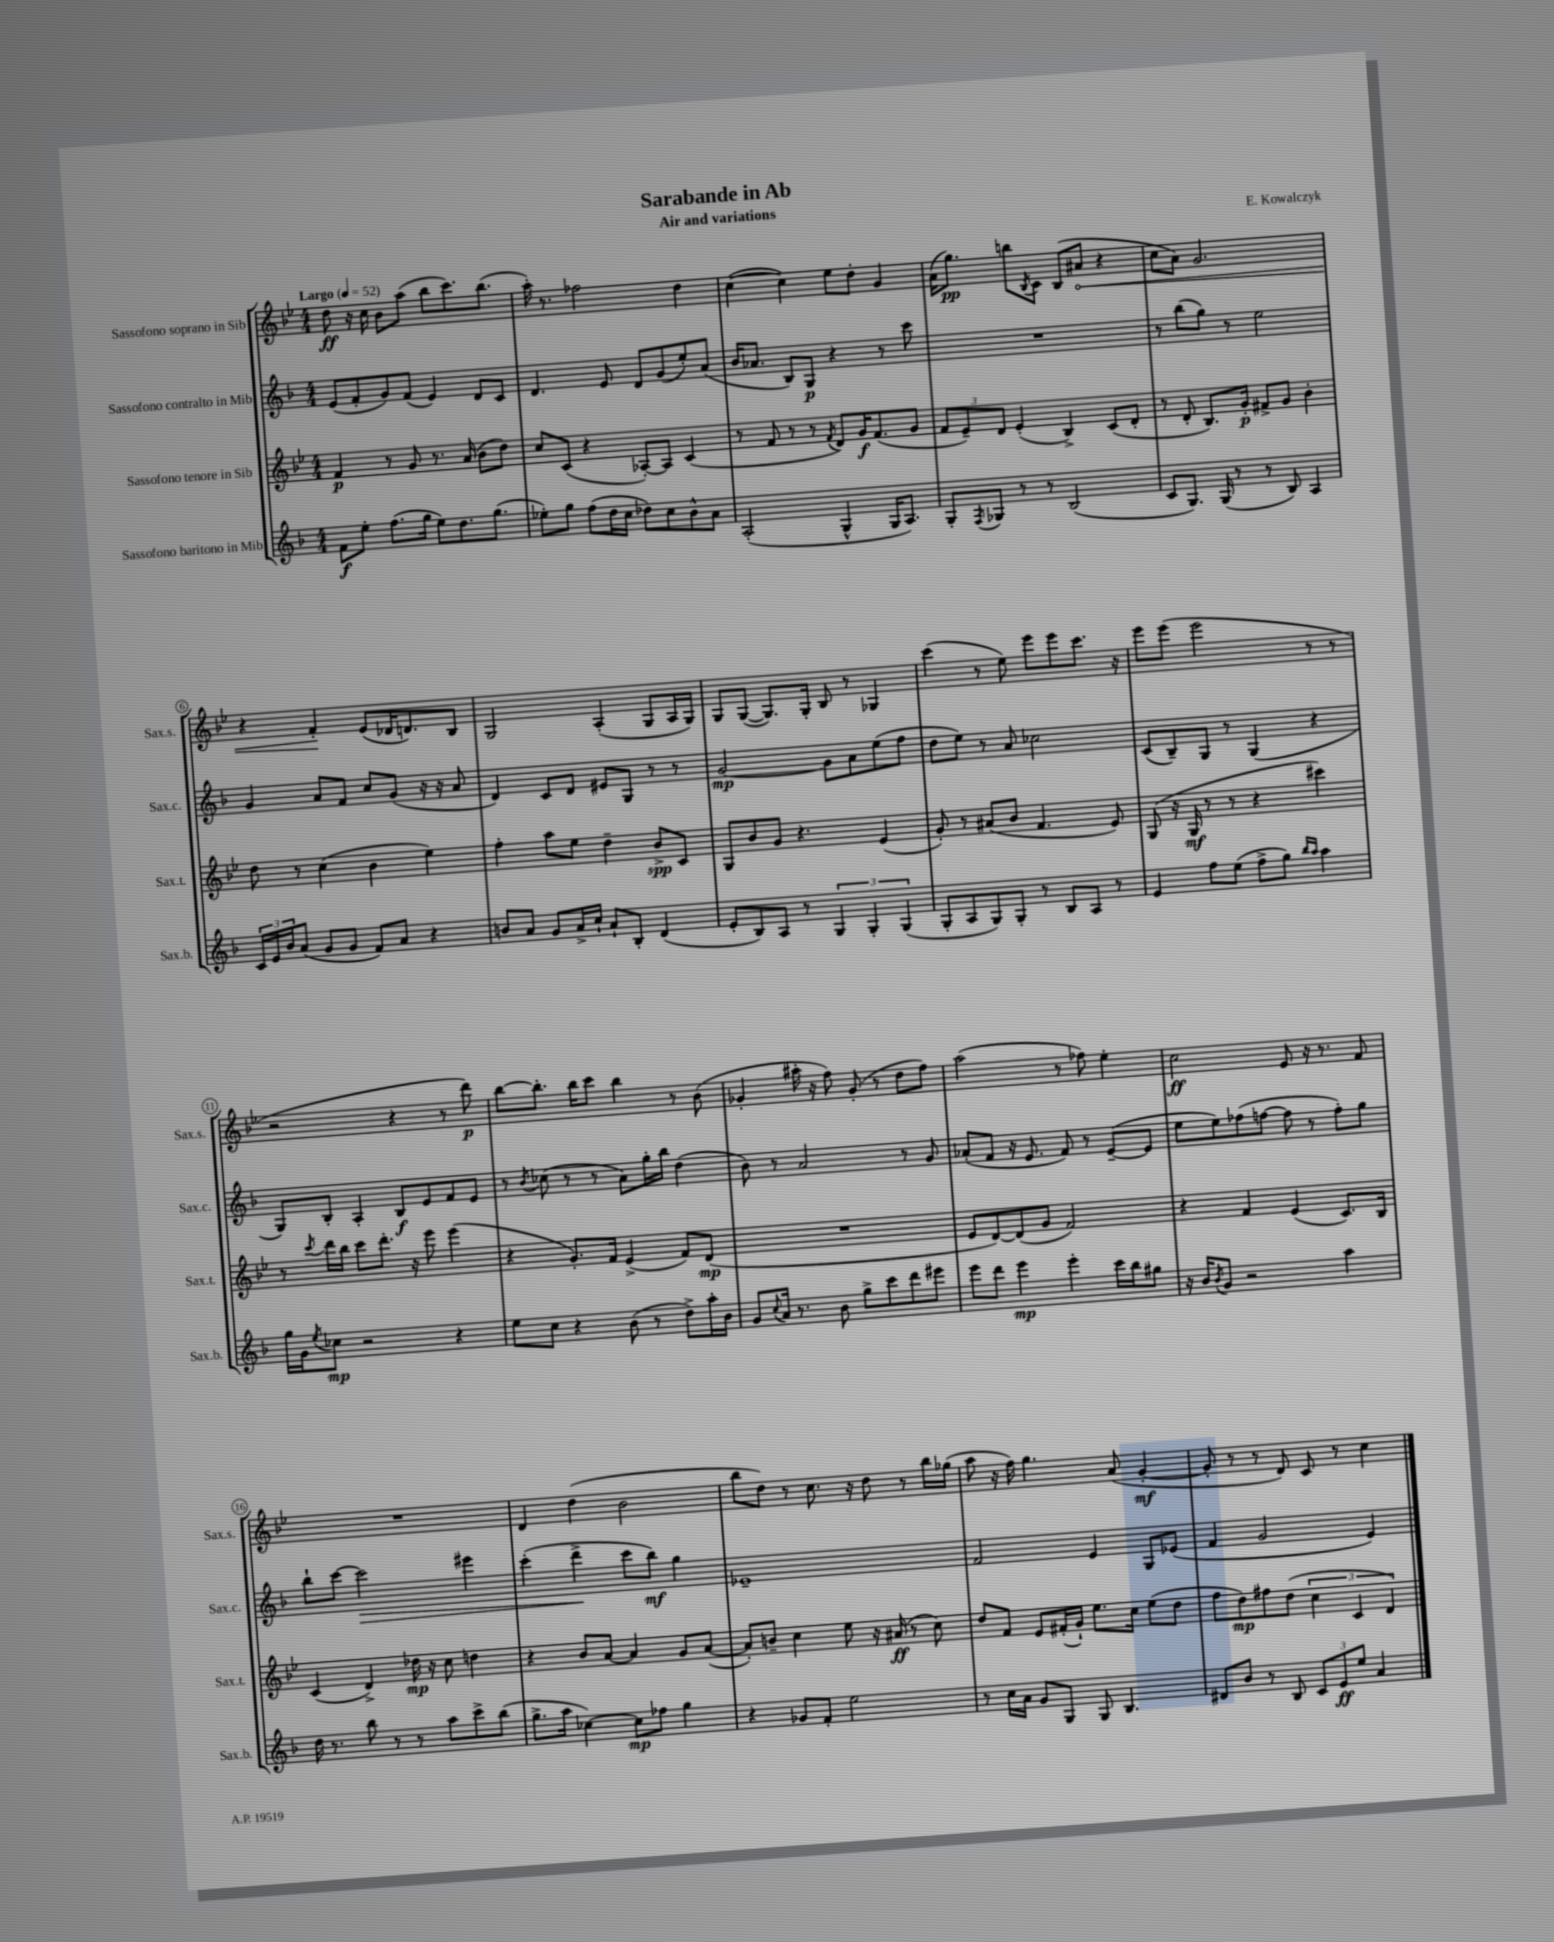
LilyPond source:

\header { title = "Sarabande in Ab" composer = "E. Kowalczyk" subtitle = "Air and variations" }
<<
\new StaffGroup <<
\new Staff = "s0" \with { instrumentName = "Sassofono soprano in Sib" shortInstrumentName = "Sax.s." } {
    \clef treble \key bes \major \numericTimeSignature \time 4/4 \tempo "Largo" 4 = 52
    d''8\ff r16 c''16 bes'8 a''8( bes''8 c'''8.) bes''8.( |
    a''16-.) r8. fes''2 d''4 |
    c''4~( c''4) ees''8 d''8-. g'4 |
    a'16( g''8.\pp) b''8 \acciaccatura { bes8 } c'8 bes8( \once \override Hairpin.circled-tip = ##t ais'8\< r4 |
    c''8 a'8) g'2. |
    r4 f'4-.\! ees'8( des'16 d'8.) bes8 |
    g2 a4-.( g8 a16 g16) |
    g8 g8~( g8.) g16-. bes8 r8 ges4 |
    c'''4( r8 ees''8) ees'''8 ees'''8 c'''8. r16 |
    ees'''8 ees'''8( ees'''2 r8 r8 |
    r2 r4 r8 d'''8\p) |
    bes''8~ bes''8.-. bes''16 c'''8 bes''4 r8 bes'8( |
    ges'4-. ais''16-. r16 f''8) ges'8-.( r8 d''8 f''8) |
    a''2( r8 fes''8) ees''4-. |
    c''2\ff ees'8 r16 r8. f'8 |
    R1 |
    d'4 d''4( bes'2 |
    bes''8 d''8) r8 c''8. r16 d''8 r8 bes''16 ges''16( |
    a''8 r16 f''16) g''4. a'8( g'4~-.\mf |
    g'8-. r8 r8 d'8) c'8 r8 c''4 \bar "|." |
}
\new Staff = "s1" \with { instrumentName = "Sassofono contralto in Mib" shortInstrumentName = "Sax.c." } {
    \clef treble \key f \major \numericTimeSignature \time 4/4
    e'8( f'8-. g'8) f'8( e'4) d'8 c'8 |
    d'4. e'8 d'8 g'8( e''8-.) a'8( |
    bes'16 aes'8. bes8) g8\p r4 r8 c'''8 |
    R1 |
    r8 bes''8( g''8) r8 e''2 |
    g'4 a'8 f'8 c''8 g'8( r16 r16 a'8 |
    d'4) c'8 d'8 eis'8 g8 r8 r8 |
    g'2~\mp g'8 a'8 e''8( f''8 |
    d''8 e''8) r8 a'8 ces''2 |
    c'8( bes8--) g8 r8 g4( r4 |
    g8) bes8-. a4-. bes8\f e'8 f'8 e'8 |
    r8 \acciaccatura { bes'8 } ces''8( r8 r8 a'8) g''16-. bes''16 d''4( |
    bes'8) r8 a'2 r8 g'8 |
    aes'8-.( f'8 r16 e'8. f'8) r8 e'8~--( e'8 |
    e''8 e''8) fes''8( f''8~ f''8 r8 f''8-.) g''8 |
    bes''8-! c'''8~ c'''2\> eis'''4 |
    c'''4-.( d'''4->\! c'''8 bes''8\mf) g''4 |
    ees'1-- |
    f'2 e'4 g8 ees'8( |
    f'4 g'2 e'4) \bar "|." |
}
\new Staff = "s2" \with { instrumentName = "Sassofono tenore in Sib" shortInstrumentName = "Sax.t." } {
    \clef treble \key bes \major \numericTimeSignature \time 4/4
    f'4\p r8 g'8 r8. a'16( bes'8 d''8) |
    c''8 c'8( r4 aes8~-.) aes8 c'4( |
    r8 f'8 r8 r8 \acciaccatura { f'8 } d'8) g'16\f f'8.( g'8 |
    \tuplet 3/2 { f'8 ees'8--) d'8 } ees'4-.( bes4->) c'8( d'8-. |
    r8 d'8-. bes8.) g'16-.\p fis'8-> g'8 bes'4-. |
    d''8 r8 c''4( bes'4 ees''4) |
    f''4-. a''8 ees''8 d''4-- bes'8->\spp c'8 |
    g8 bes'8 g'8 r4. ees'4( |
    g'8-.) r8 ais'8( bes'8 f'4. ees'8) |
    g8( r16 g16\mf r8 r8 r4 cis'''4) |
    r8 \acciaccatura { c'''8 } d'''16 bes''16 c'''8 d'''8.-. r16 ees'''8 ees'''4( |
    r4 g'8.-.) f'16 ees'4->( f'8) d'8\mp( |
    R1 |
    ees'8 d'8~) d'8( g'8 f'2) |
    r4 f'4 ees'4( c'8.) bes16 |
    c'4( d'4->) des''16\mp r16 c''8 d''4 |
    r4 bes'8 a'8~ a'4 g'8 a'8~( |
    a'8-.) b'8-- c''4 ees''8 r16 ais'16\ff( r8 c''8) |
    d''8 f'8 ees'8 fis'16-.( g'16-!) ees''8. c''16 ees''8( d''8 |
    f''8 d''8\mp) fis''8 d''8( \tuplet 3/2 { c''4 c'4 d'4) } \bar "|." |
}
\new Staff = "s3" \with { instrumentName = "Sassofono baritono in Mib" shortInstrumentName = "Sax.b." } {
    \clef treble \key f \major \numericTimeSignature \time 4/4
    f'8\f e''8-. f''8.( g''16 e''8) d''8. g''8.( |
    ees''8-.) g''8 f''8( d''16 c''16 des''8) c''8 bes'8-^ a'8 |
    a2-.( g4-^ g16 a8.) |
    g8-. \acciaccatura { f8 } ges8 r8 r8 bes2( |
    c'8 g8.) g16( r8 r8 bes8) a4 |
    \tuplet 3/2 { c'16 e'16 bes'16 } a'8( g'8 g'8 f'8) a'8 r4 |
    b'8 a'8 g'8 a'16-> c''16-! a'8-! bes8-. d'4( |
    e'8-. bes8) a8 r8 \tuplet 3/2 { g4 g4-. g4( } |
    g8-. a8 g8) g8-. r8 bes8 a8 r8 |
    e'4 f''8 e''8( f''8-> g''8) \grace { bes''16 a''16 } a''4 |
    g''16 g'16 \acciaccatura { e''8 } ces''8\mp r2 r4 |
    e''8 c''8 r4 bes'8( r8 d''8->) a''16-. bes'16 |
    g'8 \appoggiatura { c''8 } a'16 r8. bes'8 g''8-> c'''8 d'''8 eis'''8 |
    e'''8 d'''8 e'''4\mp e'''4-. c'''16 bes''16 gis''8 |
    r16 bes'16 \acciaccatura { bes'8 } g'8 r2 a''4 |
    d''16 r8. bes''8 r8 r8 a''8 c'''8-> bes''8( |
    g''8.-> a''16 ces''4~) ces''8\mp fes''8 g''4 |
    r4 ges'8 f'8-. e''2 |
    r8 c''16 a'16 g'8 g8 g8 bes4. |
    dis'8 bes'8 r8 bes8 \tuplet 3/2 { c'8 e'8\ff e''8 } a'4 \bar "|." |
}
>>
>>
\layout { \context { \Score \override BarNumber.stencil = #(make-stencil-circler 0.1 0.3 ly:text-interface::print) } }
